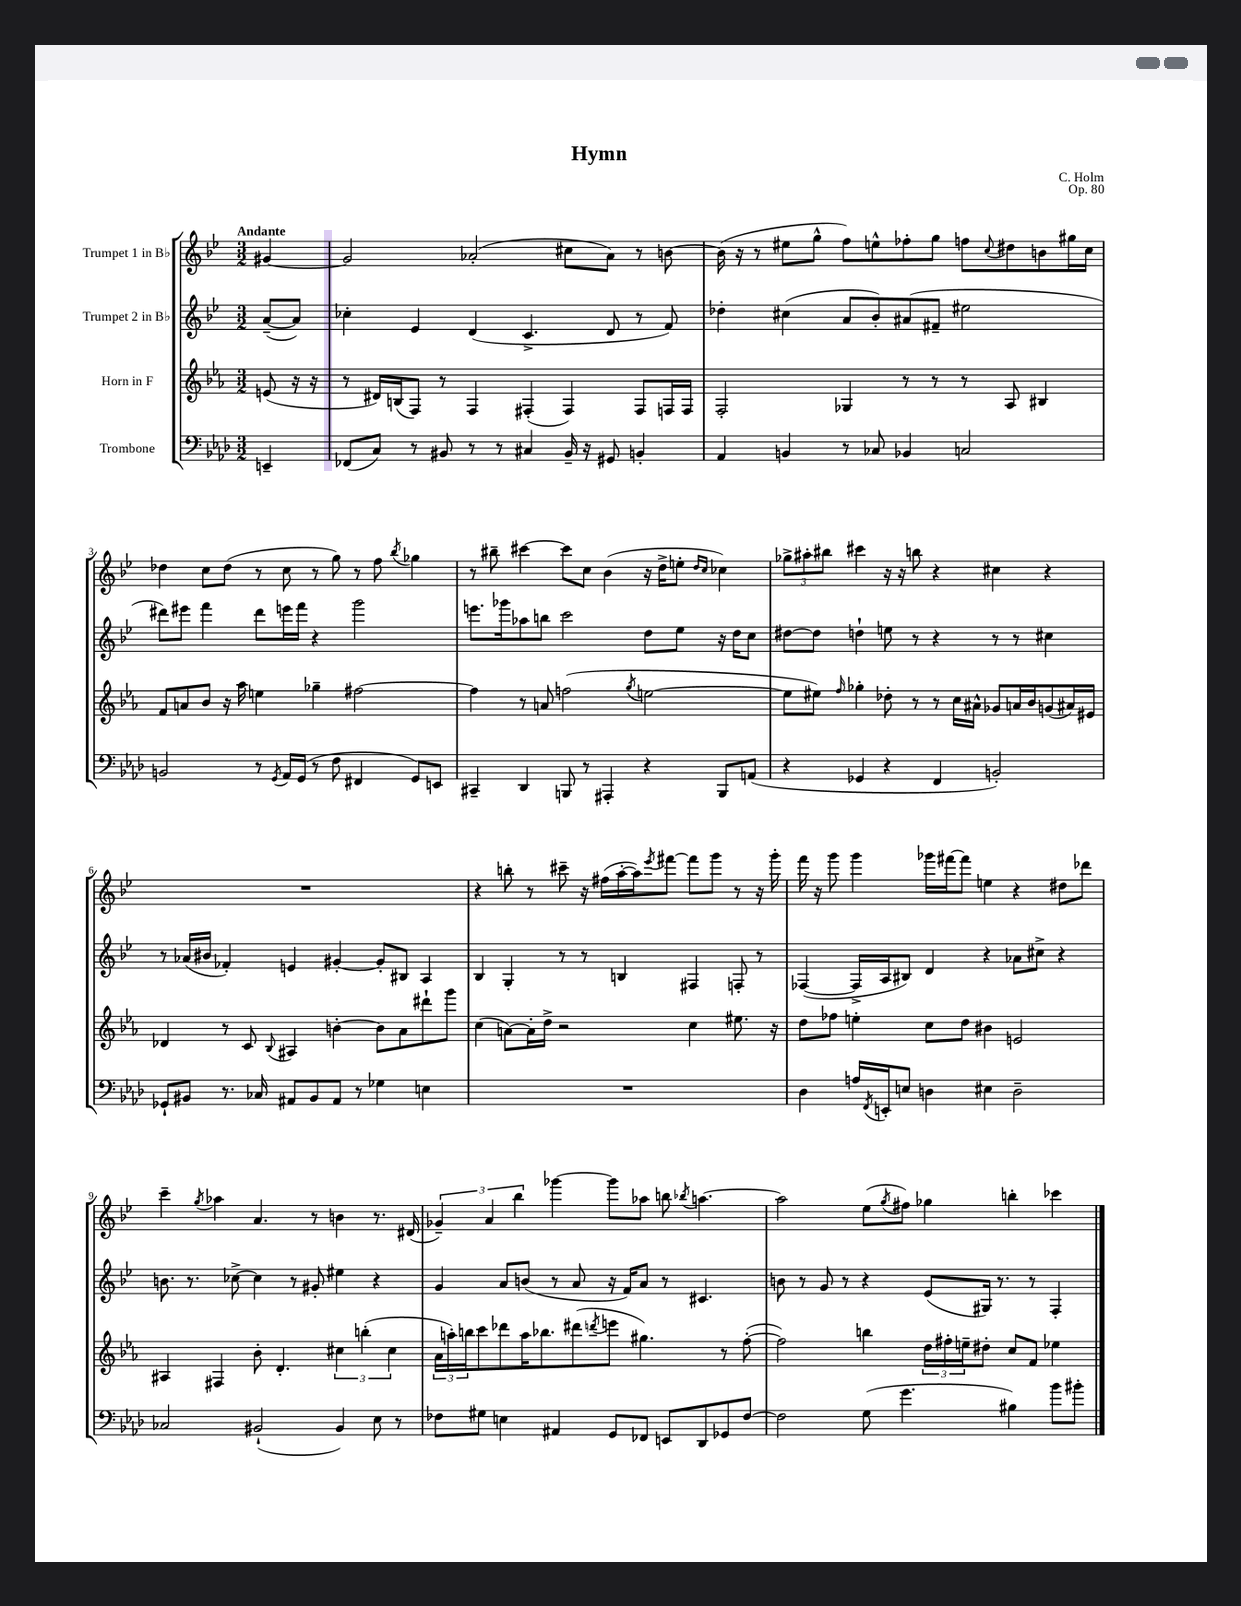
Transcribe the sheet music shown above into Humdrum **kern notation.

**kern	**kern	**kern	**kern
*part4	*part3	*part2	*part1
*staff4	*staff3	*staff2	*staff1
*I"Trombone	*I"Horn in F	*I"Trumpet 2 in B♭	*I"Trumpet 1 in B♭
*clefF4	*clefG2	*clefG2	*clefG2
*k[b-e-a-d-]	*k[b-e-a-]	*k[b-e-]	*k[b-e-]
*M3/2	*M3/2	*M3/2	*M3/2
=	=	=	=
!	!	!	!LO:TX:a:B:t=Andante
4EEn~/	(8en/	([8a~/L	[4g#X/
.	16r	8a/J])	.
.	16r	.	.
=1	=1	=1	=1
(8FF-X/L	8r	4cc-X'\	2g#/]
8C/J)	16d#X/LL)	.	.
.	(16Bn/J	.	.
8r	8F/J)	4e-/	.
8BB#X/	8r	.	.
8r	4F/	(4d/	(2a-X'/
8r	.	.	.
4C#X/	(4F#X'/	4.c^/	.
16BB#~/	4F#/)	.	8cc#X\L
16r	.	.	.
8GG#X/	.	8d/	8a-\J)
4BBn'/	8F#/L	8r	8r
.	16Fn/L	8f/)	[8bn\
.	16F/JJ	.	.
=2	=2	=2	=2
4AA-/	2F'/	4dd-X'\	(16b\]
.	.	.	16r
.	.	.	8r
4BBn/	.	(4cc#X\	8ee#X\L
.	.	.	8gg^^\J
8r	4G-X/	8a/L	8ff\L)
8C-X/	.	8b-'/)	8een^^\
4BB-X/	8r	(8a#X/	8ff-X'\
.	8r	8f#X~/J	8gg\J
2Cn/	8r	2ee#X\	8ffn\L
.	.	.	8qqcc/
.	8A-/	.	8dd#X\
.	4B#X/	.	8bn\
.	.	.	16gg#X\L
.	.	.	16cc\JJ
!!LO:LB:g=z
=3	=3	=3	=3
2BBn/	8f/L	8ddd#X\L)	4dd-X\
.	8an/	8eee#X\J	.
.	8b-/J	4fff\	8cc\L
.	16r	.	(8dd-\J
.	16aa-\	.	.
8r	4een\	8ddd#\L	8r
8qGG/	.	.	.
16AA-/LL	.	16eeen\L	8cc\
(16GG/JJ	.	16fff\JJ	.
8r	4gg-X~\	4r	8r
8F\	.	.	8gg\)
4FF#X/	[2ff#X\	2ggg\	8r
.	.	.	8ff\
.	.	.	8qbb-/
8GG/L)	.	.	4gg-X\
8EEn/J	.	.	.
=4	=4	=4	=4
4CC#X~/	4ff#\]	8.eeen\L	8r
.	.	.	8bb#X~\
.	.	16ggg-X\k	.
4DD-/	8r	8aa-X\	[4ccc#X\
.	8an/	8bbn\J	.
8BBBn/	(2ffn\	2ccc\	8ccc#\L]
8r	.	.	8cc\J
4AAA#X'/	.	.	(4b-\
.	8qgg/	.	.
4r	[2een\	8dd\L	16r
.	.	.	16dd^\KL
.	.	8ee-\J	8een'\J
.	.	.	16qqdd/LL
.	.	.	16qqcc/JJ
8BBB/L	.	16r	4cc-X\)
.	.	16dd\KL	.
(8AAn/J	.	8cc\J	.
=5	=5	=5	=5
4r	8ee\L]	[8dd#X\L	12gg-X^\L
.	.	.	12aa#X'\
.	8ee#X\J)	8dd#\J]	.
.	.	.	12bb#X\J
.	16qqff/	.	.
4GG-X/	4gg-X'\	4ddn`\	4ccc#X\
4r	8dd-X'\	8een\	16r
.	.	.	16r
.	8r	8r	8bbn\
4FF/	8r	4r	4r
.	16cc\LL	.	.
.	16a#X^^\JJ	.	.
2BBn'/)	8g-X/L	8r	4cc#X\
.	16an/L	8r	.
.	16b-/J	.	.
.	(8gn/	4cc#X\	4r
.	16a#X/L)	.	.
.	16e#X/JJ	.	.
!!LO:LB:g=z
=6	=6	=6	=6
8GG-X`/L	4d-X/	8r	1.r
8BB#X/J	.	(16a-X/LL	.
.	.	16b#X/JJ	.
8.r	8r	4f-X'/)	.
.	8c/	.	.
16C-X/	.	.	.
.	8qqB-/	.	.
8AA#X/L	4A#X/	4en/	.
8BB#/	.	.	.
8AA#/J	[4bn'\	[4g#X'/	.
8r	.	.	.
4G-X\	8b\L]	8g#'/L]	.
.	8a-\	8B#X/J	.
4En\	8ddd#X`\	4A/	.
.	8ggg\J	.	.
=7	=7	=7	=7
1.r	(4cc\	4B-/	4r
.	[8an\L)	4G'/	8bbn'\
.	16a'\L]	.	8r
.	16dd^\JJ	.	.
.	2r	8r	8ccc#X~\
.	.	8r	16r
.	.	.	(16ff#X\LL
.	.	4Bn/	[16aa'\
.	.	.	16aa\J])
.	.	.	8qeee-/
.	.	.	[8fff#X\J
.	4cc\	4F#X/	8fff#\L]
.	.	.	8ggg\J
.	8.ee#X\	8Fn'/	8r
.	.	8r	16r
.	16r	.	16ggg'\
=8	=8	=8	=8
4D-\	8dd\L	([4F-X/	16fff\
.	.	.	16r
.	8ff-X\J	.	8ggg\
16An/LL	4een'\	16F-^/LL]	4ggg\
8qFF/	.	.	.
16EEn'/J	.	16A/J	.
8En/J	.	8B#X/J)	.
4Dn\	8cc\L	4d/	16ggg-X\LL
.	.	.	[16fff#X\J
.	8dd\J	.	8fff#\J]
4E#X\	4b#X\	4r	4een\
2D~\	2en/	8a-X\L	4r
.	.	8cc#X^\J	.
.	.	4r	8dd#X\L
.	.	.	8ddd-X\J
!!LO:LB:g=z
=9	=9	=9	=9
2C-X/	4A#X/	8.bn\	4ccc~\
.	.	8.r	.
.	.	.	8qgg/
.	4F#X/	.	4aa-X\
.	.	[8cc-X^\	.
(2BB#X`/	8b-'\	4cc-\]	4.a/
.	4.d'/	.	.
.	.	8r	.
.	.	8g#X'/	8r
4BB#/)	6cc#X\	4ee#X\	4bn\
.	(6bbn'\	.	.
8E-\	.	4r	8.r
.	6cc#\	.	.
8r	.	.	.
.	.	.	(16d#X/
=10	=10	=10	=10
8F-X\L	24a-\LL	4g/	6g-X~/)
.	24aan'\)	.	.
.	24bbn\J	.	.
8G#X\J	8ccc\	.	.
.	.	.	6a/
4En\	8ddd-X\	8a/L	.
.	.	.	6bb-\
.	16aa\K	(8bn/J	.
.	8.bb-X\	.	.
4AA#X/	.	8r	[4ggg-X\
.	(8ddd#X\	8a/	.
.	8qdddn/	.	.
8GG/L	8eeen\J	16r	8ggg-\L]
.	.	16f/KL)	.
8FF-X/J	4.gg#X\)	8a/J	8aa-X\J
8EEn/L	.	8r	8bbn\
.	.	.	8qbb-X/
8DD-/	.	4.c#X/	[4.aan\
8GG-X/	8r	.	.
[8F-/J	([8ff'\	.	.
=11	=11	=11	=11
2F-\]	2ff\])	8bn\	2aa\]
.	.	8r	.
.	.	8g/	.
.	.	8r	.
(8G\	4bbn\	4r	(8ee-\L
.	.	.	8qgg/
4.g\	.	.	8ff#X\J)
.	24dd\LL	(8e-/L	4gg-X\
.	24ff#X'\	.	.
.	24een~\J	.	.
.	8dd#X'\J	16G#X/Jk)	.
.	.	8.r	.
4B#X\)	8cc/L	.	4bbn'\
.	8f/J	8r	.
8b-\L	4ee-X\	4F'/	4ccc-X\
8b#X'\J	.	.	.
==	==	==	==
*-	*-	*-	*-
